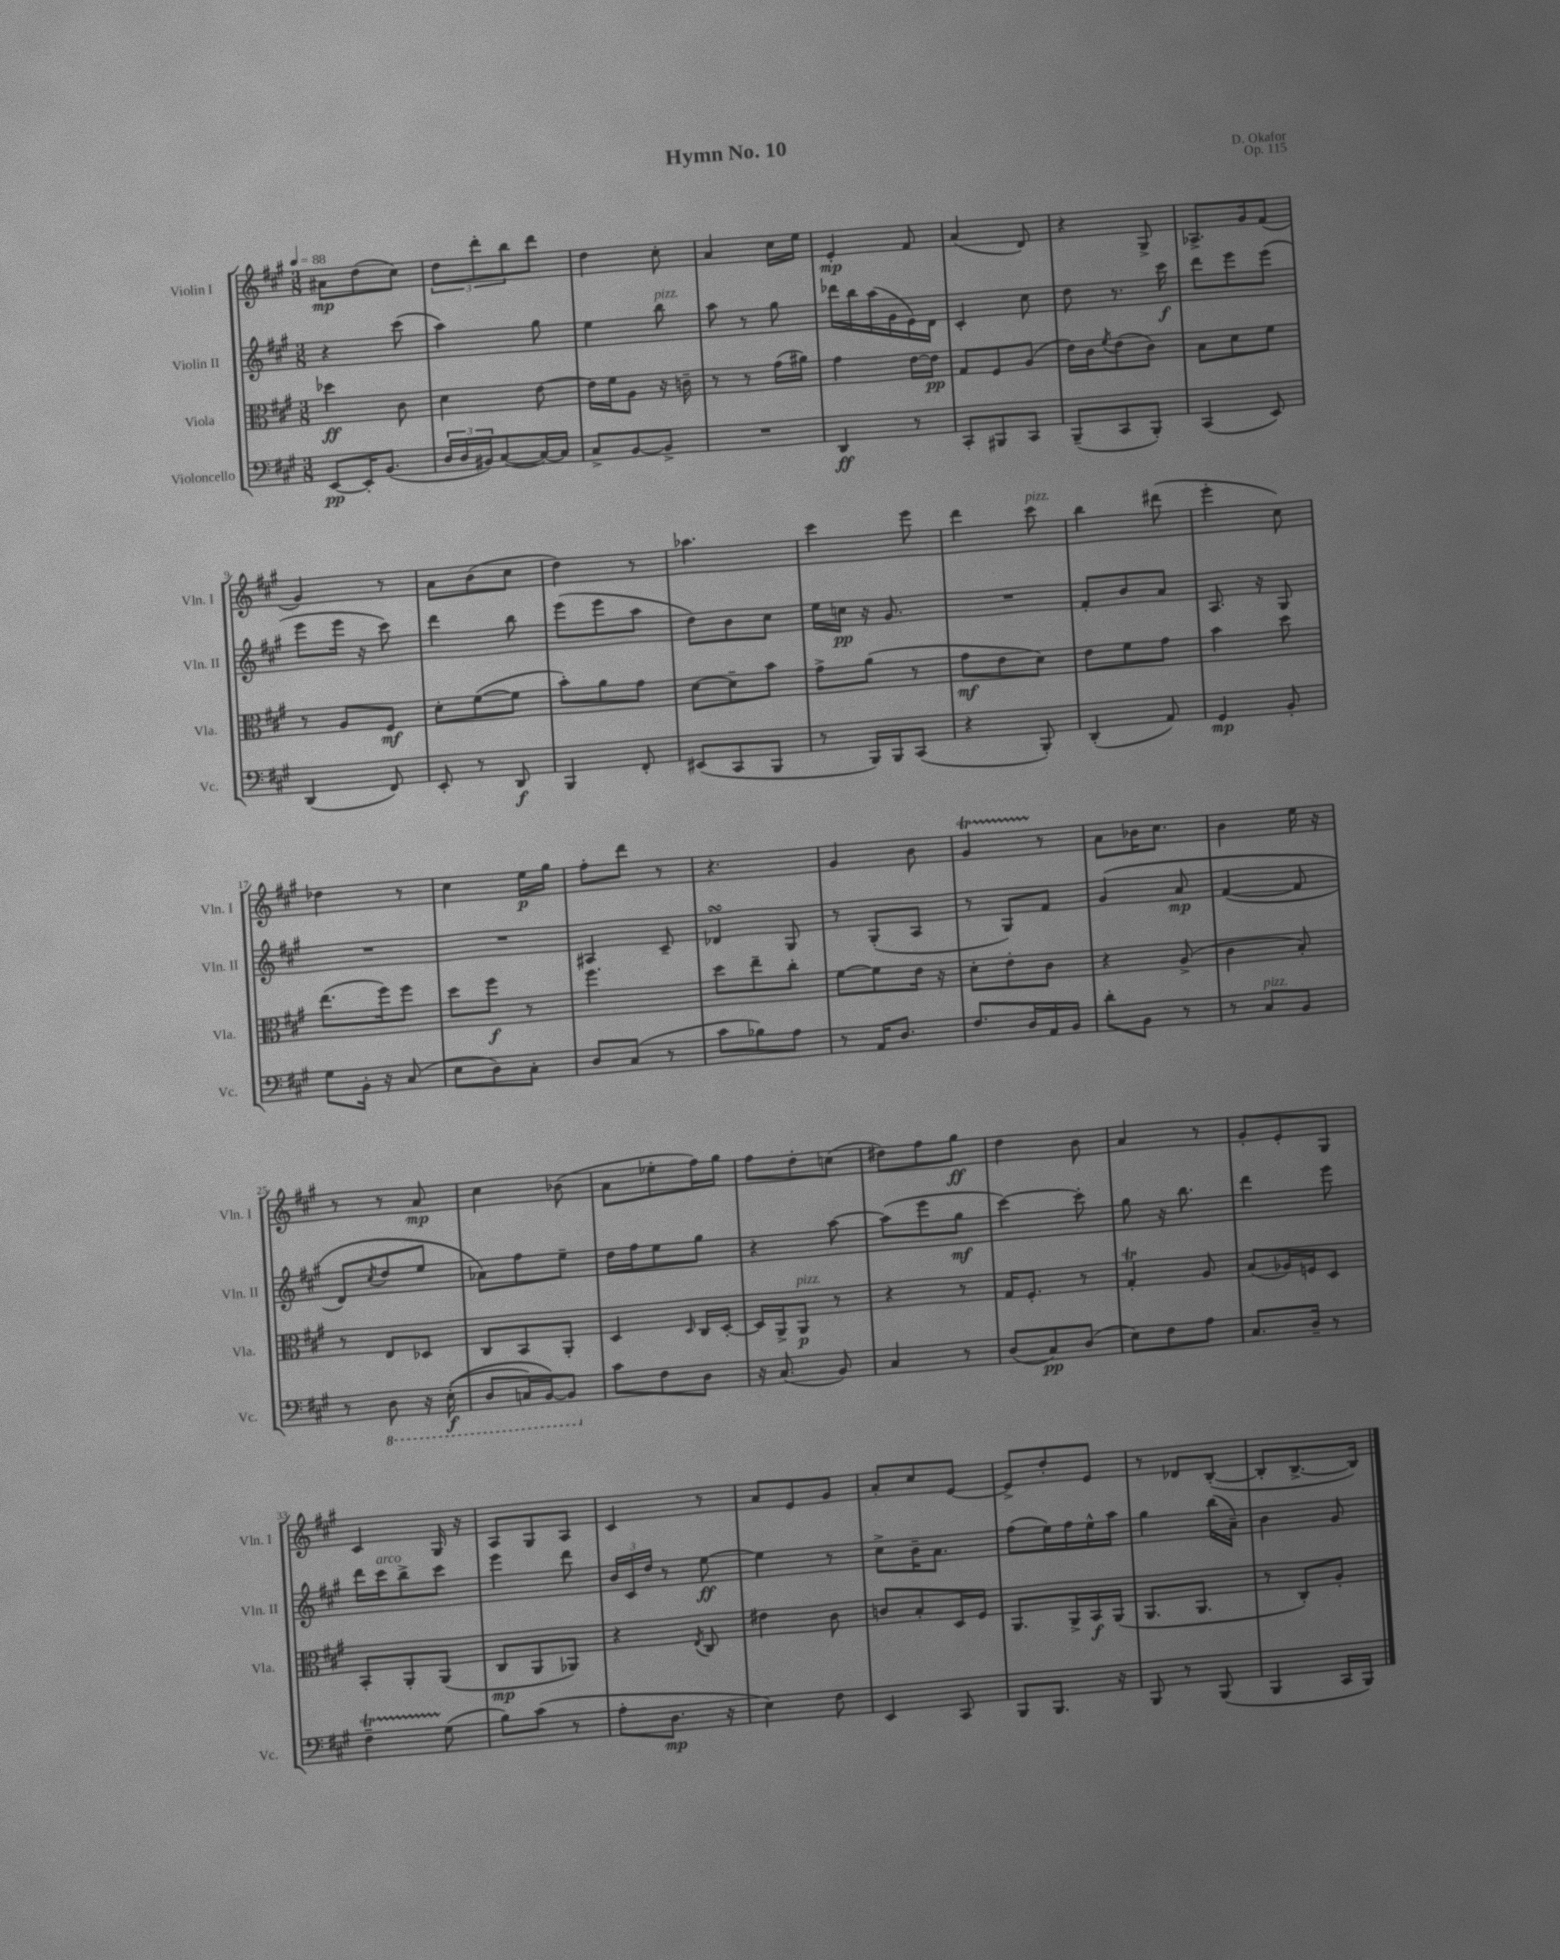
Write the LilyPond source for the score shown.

\header { title = "Hymn No. 10" composer = "D. Okafor" opus = "Op. 115" }
<<
\new StaffGroup <<
\new Staff = "s0" \with { instrumentName = "Violin I" shortInstrumentName = "Vln. I" } {
    \clef treble \key a \major \numericTimeSignature \time 3/8 \tempo 4 = 88
    ais'8\mp d''8( cis''8) |
    \tuplet 3/2 { d''8 d'''8-. b''8 } d'''8 |
    d''4 cis''8-. |
    a'4 cis''16 e''16 |
    e'4-.\mp fis'8 |
    a'4( d'8) |
    r4 gis8-> |
    aes8.-> gis'16 fis'8( |
    gis'4) r8 |
    a'8 b'8( cis''8 |
    d''4) r8 |
    aes''4. |
    cis'''4 e'''8 |
    d'''4 cis'''8^\markup { \italic "pizz." } |
    b''4 dis'''8( |
    e'''4-. cis''8) |
    des''4 r8 |
    cis''4 e''16\p gis''16 |
    fis''8-. d'''8 r8 |
    r4. |
    gis'4 b'8 |
    gis'4\startTrillSpan r8\stopTrillSpan |
    a'8 bes'16 cis''8. |
    b'4 e''16 r16 |
    r8 r8 a'8\mp |
    cis''4 bes'8( |
    a'8 ees''8-. fis''16) gis''16 |
    fis''8 d''8-. c''8( |
    dis''8) fis''8 gis''8\ff |
    d''4 b'8 |
    a'4 r8 |
    gis'8-. e'8-. gis8 |
    cis'4 gis16 r16 |
    a8 gis8 a8 |
    cis'4 r8 |
    a'8 e'8 gis'8 |
    a'8-. cis''8 e'8~ |
    e'8-> d''8-. e'8 |
    r8 des'8 b8~-.( |
    b8-. b8.~-> b16) \bar "|." |
}
\new Staff = "s1" \with { instrumentName = "Violin II" shortInstrumentName = "Vln. II" } {
    \clef treble \key a \major \numericTimeSignature \time 3/8
    r4 cis'''8( |
    a''4) gis''8 |
    e''4 b''8^\markup { \italic "pizz." } |
    a''8 r8 gis''8 |
    des'''16 b''16 a''16( gis'16 e'16) d'16 |
    cis'4-. cis''8 |
    d''8 r8. cis'''16\f |
    d'''8 e'''8 e'''8( |
    e'''8 e'''16 r16 cis'''8) |
    d'''4 b''8 |
    e'''8( e'''8 a''8 |
    d''8) b'8 cis''8 |
    e''16 c''16\pp r16 gis'8. |
    R4. |
    fis'8-. b'8 a'8 |
    a8. r16 gis8 |
    R4. |
    R4. |
    ais4 cis'8-- |
    des'4\turn gis8 |
    r8 gis8-.( a8 |
    r8 gis8) fis'8 |
    gis'4\( a'8\mp |
    fis'4~( fis'8 |
    d'8) \acciaccatura { cis''8 } d''8 e''8 |
    aes'8\) fis''8 e''8-- |
    d''16 fis''16 e''8 gis''8 |
    r4 a''8~ |
    a''8( e'''8 gis''8\mf |
    cis'''4~) cis'''8-. |
    gis''8 r16 b''8. |
    d'''4 e'''8 |
    d'''16 cis'''16^\markup { \italic "arco" } b''8-> cis'''8 |
    e'''4 d'''8 |
    \tuplet 3/2 { b'16 cis'16 d''16 } r8 e''8~\ff |
    e''4 r8 |
    cis''8-> b'16-- a'8. |
    fis''8( e''16) fis''16 e''16-^ a''16 |
    gis''4 b''16( a'16--) |
    b'4 gis'8 \bar "|." |
}
\new Staff = "s2" \with { instrumentName = "Viola" shortInstrumentName = "Vla." } {
    \clef alto \key a \major \numericTimeSignature \time 3/8
    des''4\ff cis'8 |
    d'4 e'8~ |
    e'16 fis'16 a8 r16 c'16-- |
    r8 r8 gis'16( ais'16) |
    gis'4 e'16~ e'16\pp |
    gis8 fis8 a8( |
    e'16) cis'16 \acciaccatura { fis'8 } e'8( cis'8) |
    b8 d'8 fis'8 |
    r8 a8 fis8\mf |
    d'8-. fis'8~( fis'8 |
    b'8-.) a'8 gis'8 |
    d'8~ d'8-- b'8 |
    gis'8-> a'8( r8 |
    gis'8\mf e'8 d'8) |
    e'8 fis'8 gis'8 |
    b'4 d''8 |
    e''8.( fis''16) fis''8 |
    d''8 fis''8\f r8 |
    fis''4. |
    d''8 e''8-- cis''8-. |
    fis'8~ fis'8 e'16 r16 |
    d'8-. e'8-. cis'8 |
    r4 a8->( |
    cis'4 b8-.) |
    r8 e8 des8 |
    cis8 b,8 a,8-. |
    d4 \grace { d16 } cis16 d16~-. |
    d16 a,16-> a,8\p^\markup { \italic "pizz." } r8 |
    r4 r8 |
    gis16 fis8.-. r8 |
    gis4-.\trill a8 |
    b8( aes16) f16 d8 |
    b,8-. a,8-. a,8( |
    cis8\mp a,8 aes,8) |
    r4 \acciaccatura { e8 } cis8 |
    eis'4 cis'8 |
    c'8 b8-. d16 fis16 |
    a,8. a,16-> b,16\f a,16( |
    a,8. a,8. |
    r8 cis8-.) a8-. \bar "|." |
}
\new Staff = "s3" \with { instrumentName = "Violoncello" shortInstrumentName = "Vc." } {
    \clef bass \key a \major \numericTimeSignature \time 3/8
    e,8~\pp e,16-. b,8.( |
    \tuplet 3/2 { d16 d16 bis,16) } cis8~( cis16~) cis16 |
    cis8-> b,8~ b,8-> |
    R4. |
    d,4\ff r8 |
    cis,8-. bis,,8 cis,8 |
    b,,8--( cis,8 b,,8-.) |
    cis,4( e,8) |
    d,4( fis,8) |
    e,8-. r8 d,8\f |
    b,,4 fis,8-. |
    eis,8( cis,8 b,,8 |
    r8 b,,16) b,,16 cis,8( |
    r4 b,,8-.) |
    d,4-.( a,8) |
    gis,4\mp b,8-. |
    gis8 b,16-. r16 cis8( |
    e8 d8) cis8-. |
    d8 cis8( r8 |
    cis'8 bes8) a8 |
    r8 a,16 d8. |
    fis8. d16 a,16 b,16 |
    d'8-. b,8 r8 |
    r8 cis8^\markup { \italic "pizz." } b,8 |
    r8 \ottava #-1 d,8 r16 e,16-.\f(\( |
    d,8 c,16) b,,16~\) b,,8 \ottava #0 |
    cis'8 fis8 d8 |
    r16 cis8.( b,8) |
    cis4 r8 |
    d8( cis8\pp) d8( |
    e8) fis8 a8 |
    cis8. d16-- r8 |
    fis4--\startTrillSpan gis8\stopTrillSpan( |
    b8) cis'8( r8 |
    a8-. d8.\mp r16 |
    e4) fis8 |
    e,4 cis,8 |
    b,,8 b,,8. r16 |
    b,,8 r8 b,,8( |
    b,,4 cis,16 b,,16) \bar "|." |
}
>>
>>
